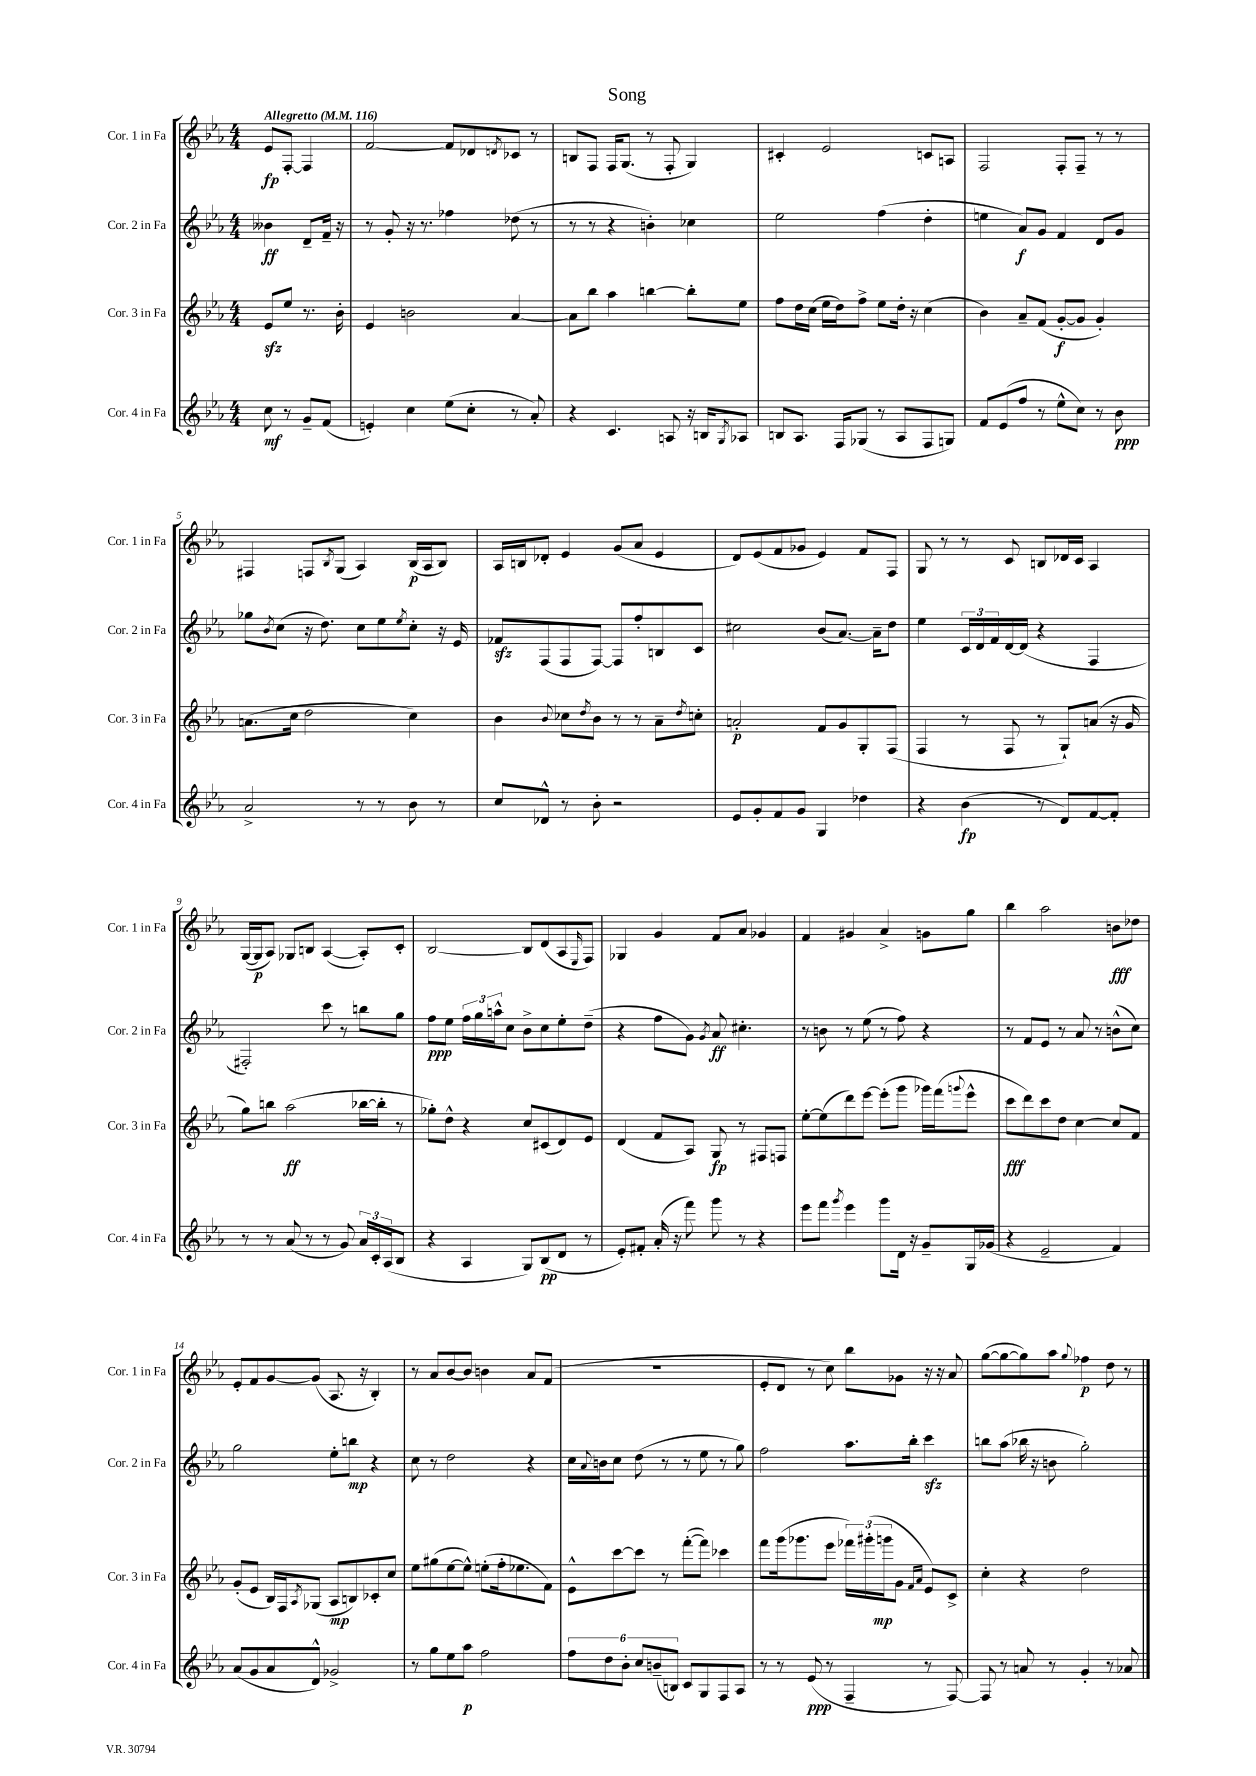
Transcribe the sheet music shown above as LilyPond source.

\header { title = "Song" }
<<
\new StaffGroup <<
\new Staff = "s0" \with { instrumentName = "Cor. 1 in Fa" shortInstrumentName = "Cor. 1 in Fa" } {
    \clef treble \key ees \major \numericTimeSignature \time 4/4 \partial 2 \tempo "Allegretto" 4 = 116
    ees'8\fp f8~-. f4 |
    f'2~ f'8 des'8 \acciaccatura { d'8 } ces'8 r8 |
    b8 f8 f16 g8.( r8 f8-. g4) |
    cis'4-. ees'2 c'8 a8 |
    f2 f8-. f8-- r8 r8 |
    fis4 f8 \acciaccatura { bes8 } g8( aes4) bes16\p( aes16 bes8) |
    aes16 b16 des'8-. ees'4 g'8( aes'8 ees'4 |
    d'8) ees'8( f'8 ges'8 ees'4) f'8 f8 |
    g8 r8 r8 c'8 b8 des'16 c'16 aes4 |
    g16~( g16\p aes8) ges8 b8 aes4~( aes8-.) c'8-. |
    bes2~ bes8 d'8( aes8 \grace { ees16 } f8) |
    ges4 g'4 f'8 aes'8 ges'4 |
    f'4 gis'4 aes'4-> g'8 g''8 |
    bes''4 aes''2 b'8\fff des''8 |
    ees'8-. f'8 g'8~ g'8( aes8. r16 bes4-.) |
    r8 aes'8 bes'8~ bes'8 b'4 aes'8 f'8( |
    R1 |
    ees'8-. d'8 r8 c''8) bes''8 ges'8 r16 r16 aes'8 |
    g''8~( g''8~ g''8) aes''8 \appoggiatura { g''8 } fes''4\p d''8 r8 \bar "|." |
}
\new Staff = "s1" \with { instrumentName = "Cor. 2 in Fa" shortInstrumentName = "Cor. 2 in Fa" } {
    \clef treble \key ees \major \numericTimeSignature \time 4/4 \partial 2
    beses'4\ff d'8-- f'16-- r16 |
    r8 g'8-. r16 r8. fes''4 des''8( r8 |
    r8 r8 r4 b'4-.) ces''4 |
    ees''2 f''4( d''4-. |
    e''4 aes'8\f) g'8 f'4 d'8 g'8 |
    ges''8 \acciaccatura { bes'8 } c''8( r16 d''8.) c''8 ees''8 \acciaccatura { ees''8 } c''8-. r16 ees'16 |
    fes'8\sfz f8( f8 f8~) f8 f''8-. b8 c'8 |
    cis''2 bes'8( aes'8.~) aes'16-- d''8 |
    ees''4 \tuplet 3/2 { c'16 d'16 f'16 } d'16~ d'16( r4 f4 |
    fis2-.) c'''8 r8 b''8 g''8 |
    f''8\ppp ees''8 \tuplet 3/2 { f''16 g''16 a''16-^ } c''8 bes'8-> c''8 ees''8-. d''8--( |
    r4 f''8 g'8) \acciaccatura { g'8 } aes'8\ff cis''4.-. |
    r8 b'8 r8 ees''8( r8 f''8) r4 |
    r8 f'8 ees'8 r8 aes'8 r8 b'8-^( c''8) |
    g''2 ees''8-. b''8\mp r4 |
    c''8 r8 d''2 r4 |
    c''16 \appoggiatura { aes'8 } b'16 c''8 d''8( r8 r8 ees''8 r8 g''8) |
    f''2 aes''8. bes''16-. c'''4\sfz |
    b''8 aes''8( bes''16 r16 b'8 g''2-.) \bar "|." |
}
\new Staff = "s2" \with { instrumentName = "Cor. 3 in Fa" shortInstrumentName = "Cor. 3 in Fa" } {
    \clef treble \key ees \major \numericTimeSignature \time 4/4 \partial 2
    ees'8\sfz ees''8 r8. bes'16-. |
    ees'4 b'2 aes'4~ |
    aes'8 bes''8 aes''4 b''4~ b''8-. ees''8 |
    f''8 d''16 c''16( ees''16 d''16) f''8-> ees''8 d''16-. r16 c''4( |
    bes'4) aes'8-- f'8( g'8~-.\f g'8 g'4-.) |
    a'8.( c''16 d''2 c''4) |
    bes'4 \appoggiatura { bes'8 } ces''8 \acciaccatura { d''8 } bes'8 r8 r8 aes'8-- \acciaccatura { d''8 } c''8-. |
    a'2-.\p f'8 g'8 g8-. f8( |
    f4 r8 f8 r8 g8-!) a'8( r16 g'16 |
    g''8) b''8 aes''2\ff( bes''16~ bes''16-. r8 |
    ges''8-.) d''8-^ r4 c''8 cis'8( d'8) ees'8 |
    d'4( f'8 aes8) g8\fp r8 fis8 f8 |
    ees''8~-. ees''8( d'''8) ees'''8~ ees'''8-.( g'''8 ges'''16) f'''16( \appoggiatura { g'''8 } ees'''8-^ |
    c'''8\fff d'''8) c'''8 d''8 c''4~ c''8 f'8 |
    g'8-.( ees'8 bes16) f16 \acciaccatura { aes8 } ges8( aes8\mp b8) ces'8-. c''8 |
    ees''8 gis''8( ees''8~ ees''8-^) e''8-.( f''16-. ees''8. f'8) |
    ees'8-^ c'''8~ c'''8 r8 f'''8~-.( f'''8) ces'''4 |
    f'''8 g'''16( ges'''8. ees'''8 \tuplet 3/2 { fes'''16) gis'''16-.( g'''16\mp } g'8 \grace { f'16 aes'16 } ees'8) c'8-> |
    c''4-. r4 d''2 \bar "|." |
}
\new Staff = "s3" \with { instrumentName = "Cor. 4 in Fa" shortInstrumentName = "Cor. 4 in Fa" } {
    \clef treble \key ees \major \numericTimeSignature \time 4/4 \partial 2
    c''8\mf r8 g'8-- f'8( |
    e'4-.) c''4 ees''8( c''8-. r8 aes'8-.) |
    r4 c'4. a8 r16 b16 \acciaccatura { g8 } aes8 |
    b8 aes8. f16 ges8( r8 aes8 f8 g8) |
    f'8 ees'8( f''8 r8 ees''8-^ c''8) r8 bes'8\ppp |
    aes'2-> r8 r8 bes'8 r8 |
    c''8 des'8-^ r8 bes'8-. r2 |
    ees'8 g'8-. f'8 g'8 g4 des''4 |
    r4 bes'4\fp( r8 d'8) f'8~ f'8-. |
    r8 r8 aes'8( r8 r8 g'8) \tuplet 3/2 { aes'16 c'16-. aes16( } bes8 |
    r4 aes4 g8) bes8\pp( d'8 r8 |
    ees'8-.) fis'8-. aes'16-.( r16 f'''8) g'''8 r8 r4 |
    ees'''8 f'''8 \acciaccatura { g'''8 } ees'''4 g'''8 d'16 r16 g'8-- g16 ges'16( |
    r4 ees'2-- f'4) |
    aes'8( g'8 aes'8 d'8-^) ges'2-> |
    r8 g''8 ees''8 aes''8\p f''2 |
    \tuplet 6/4 { f''8 d''8 bes'8-. c''8 b'8--( b8) } c'8 g8 f8 aes8 |
    r8 r8 ees'8\ppp( r8 f4-- r8 f8~) |
    f8 r8 a'8 r8 g'4-. r8 aes'8 \bar "|." |
}
>>
>>
